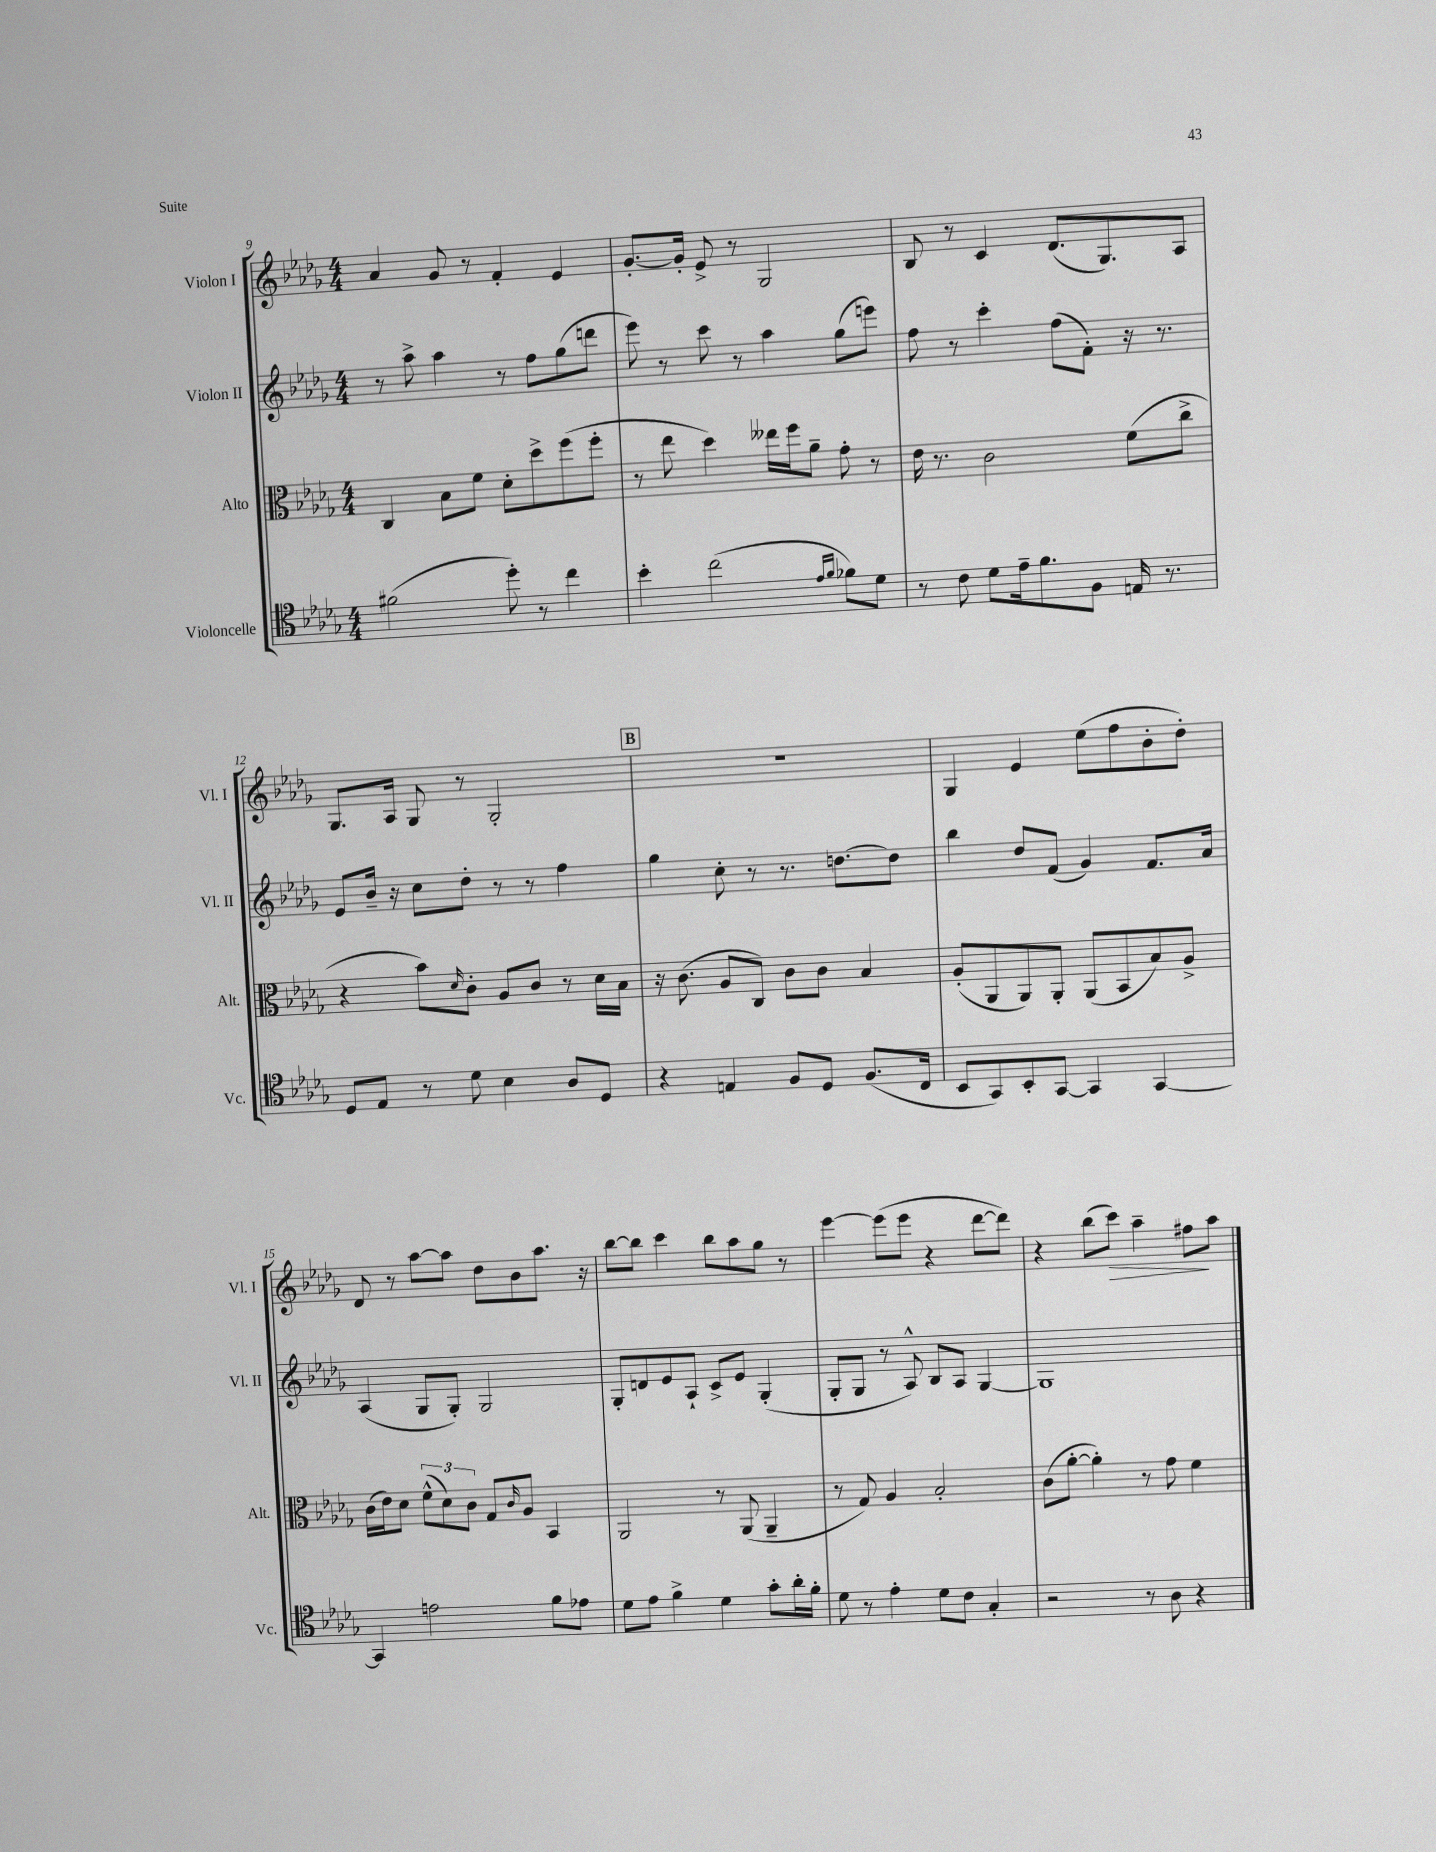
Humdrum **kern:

**kern	**kern	**kern	**kern	**dynam
*part4	*part3	*part2	*part1	*part1
*staff4	*staff3	*staff2	*staff1	*staff1
*I"Violoncelle	*I"Alto	*I"Violon II	*I"Violon I	*
*I'Vc.	*I'Alt.	*I'Vl. II	*I'Vl. I	*
*clefC4	*clefC3	*clefG2	*clefG2	*
*k[b-e-a-d-g-]	*k[b-e-a-d-g-]	*k[b-e-a-d-g-]	*k[b-e-a-d-g-]	*
*M4/4	*M4/4	*M4/4	*M4/4	*
=9	=9	=9	=9	=9
(2f#X\	4C/	8r	4a-/	.
.	.	8aa-^\	.	.
.	8B-\L	4aa-\	8g-/	.
.	8f\J	.	8r	.
8dd-'\)	8d-'\L	8r	4f'/	.
8r	8dd-^\	8ff\L	.	.
4cc\	(8ff\	(8gg-\	4e-/	.
.	8ff'\J	8dddn\J	.	.
=10	=10	=10	=10	=10
4b-'\	8r	8eee-\)	[8.g-'/L	.
.	8ee-\	8r	.	.
.	.	.	16g-'/Jk]	.
(2cc\	4dd-\)	8ccc\	8e-^/	.
.	.	8r	8r	.
.	16ee--X\LL	4aa-\	2G-/	.
.	16ff\J	.	.	.
.	8a-~\J	.	.	.
16qqe-/LL	.	.	.	.
16qqf/JJ	.	.	.	.
8f-X\L)	8g-'\	(8gg-\L	.	.
8d-\J	8r	8eeen\J)	.	.
=11	=11	=11	=11	=11
8r	16e-\	8ff\	8B-/	.
.	8.r	.	.	.
8c\	.	8r	8r	.
8d-\L	2c\	4ccc'\	4c/	.
16e-~\k	.	.	.	.
8.f\	.	.	.	.
.	.	(8ff\L	(8.d-/L	.
8F\J	.	8f'\J)	.	.
.	.	.	8.G-/)	.
16En/	(8f\L	16r	.	.
8.r	.	8.r	.	.
.	8cc^\J	.	8A-/J	.
!!LO:LB:g=z
=12	=12	=12	=12	=12
8D-/L	4r	8e-/L	8.G-/L	.
8E-/J	.	16b-~/Jk	.	.
.	.	16r	16A-/Jk	.
8r	8b-\L)	8cc\L	8G-/	.
.	16qqd-/	.	.	.
8d-\	8c'\J	8dd-'\J	8r	.
4B-\	8A-/L	8r	2G-'/	.
.	8c/J	8r	.	.
8A-/L	8r	4ff\	.	.
8D-/J	16d-\LL	.	.	.
.	16B-\JJ	.	.	.
!!LO:REH:place=s1:t=B
=13	=13	=13	=13	=13
4r	16r	4gg-\	1r	.
.	(8.c\	.	.	.
4En/	8A-/L	8cc'\	.	.
.	8C/J)	8r	.	.
8F/L	8c\L	8.r	.	.
8D-/J	8c\J	.	.	.
.	.	[8.ddn\L	.	.
(8.F/L	4B-/	.	.	.
.	.	8dd\J]	.	.
16C/Jk	.	.	.	.
=14	=14	=14	=14	=14
8BB-/L	(8A-'/L	4bb-\	4G-/	.
8GG-/)	8AA-/	.	.	.
8BB-'/	8AA-/)	8dd-/L	4e-/	.
[8GG-/J	8AA-'/J	(8f/J	.	.
4GG-/]	(8AA-/L	4g-/)	(8ee-\L	.
.	8BB-/	.	8ff\	.
[4GG-/	8B-/)	8.f/L	8b-'\	.
.	8A-^/J	.	8dd-'\J)	.
.	.	16a-/Jk	.	.
!!LO:LB:g=z
=15	=15	=15	=15	=15
4GG-/]	(16c\LL	(4A-/	8d-/	.
.	16e-\J)	.	.	.
.	8d-\J	.	8r	.
2en\	(12f^^\L	8G-/L	[8aa-\L	.
.	12d-\)	.	.	.
.	.	8G-'/J)	8aa-\J]	.
.	12c\J	.	.	.
.	8G-/L	2G-/	8dd-\L	.
.	16qqc/	.	.	.
.	8A-/J	.	8b-\	.
8f\L	4BB-/	.	8.aa-\J	.
8e-X\J	.	.	.	.
.	.	.	16r	.
=16	=16	=16	=16	=16
8d-\L	2AA-/	8G-'/L	[8bb-\L	.
8e-\J	.	8dn/	8bb-\J]	.
4f^\	.	8e-/	4ccc\	.
.	.	8A-`/J	.	.
4d-\	8r	8c^/L	8bb-\L	.
.	(8AA-/	8e-/J	8aa-\	.
8g-'\L	4AA-~/	(4G-'/	8gg-\J	.
16a-'\L	.	.	8r	.
16f'\JJ	.	.	.	.
=17	=17	=17	=17	=17
8d-\	8r	8G-'/L	[4eee-\	.
8r	8G-/)	8G-/J	.	.
4e-'\	4A-/	8r	(8eee-\L]	.
.	.	8A-^^/)	8eee-\J	.
8d-\L	2B-'/	8B-/L	4r	.
8c\J	.	8A-/J	.	.
4G-'/	.	[4G-/	[8ddd-\L	.
.	.	.	8ddd-\J])	.
=18	=18	=18	=18	=18
2r	(8c\L	1G-]	4r	.
.	[8a-'\J	.	.	.
.	4a-'\])	.	(8bb-\L	.
!	!	!	!	!LO:HP:b
.	.	.	8ccc\J)	>
8r	8r	.	4aa-~\	.
8A-\	8g-\	.	.	.
4r	4f\	.	8ff#X\L	.
.	.	.	8aa-\J	]
==	==	==	==	==
*-	*-	*-	*-	*-
